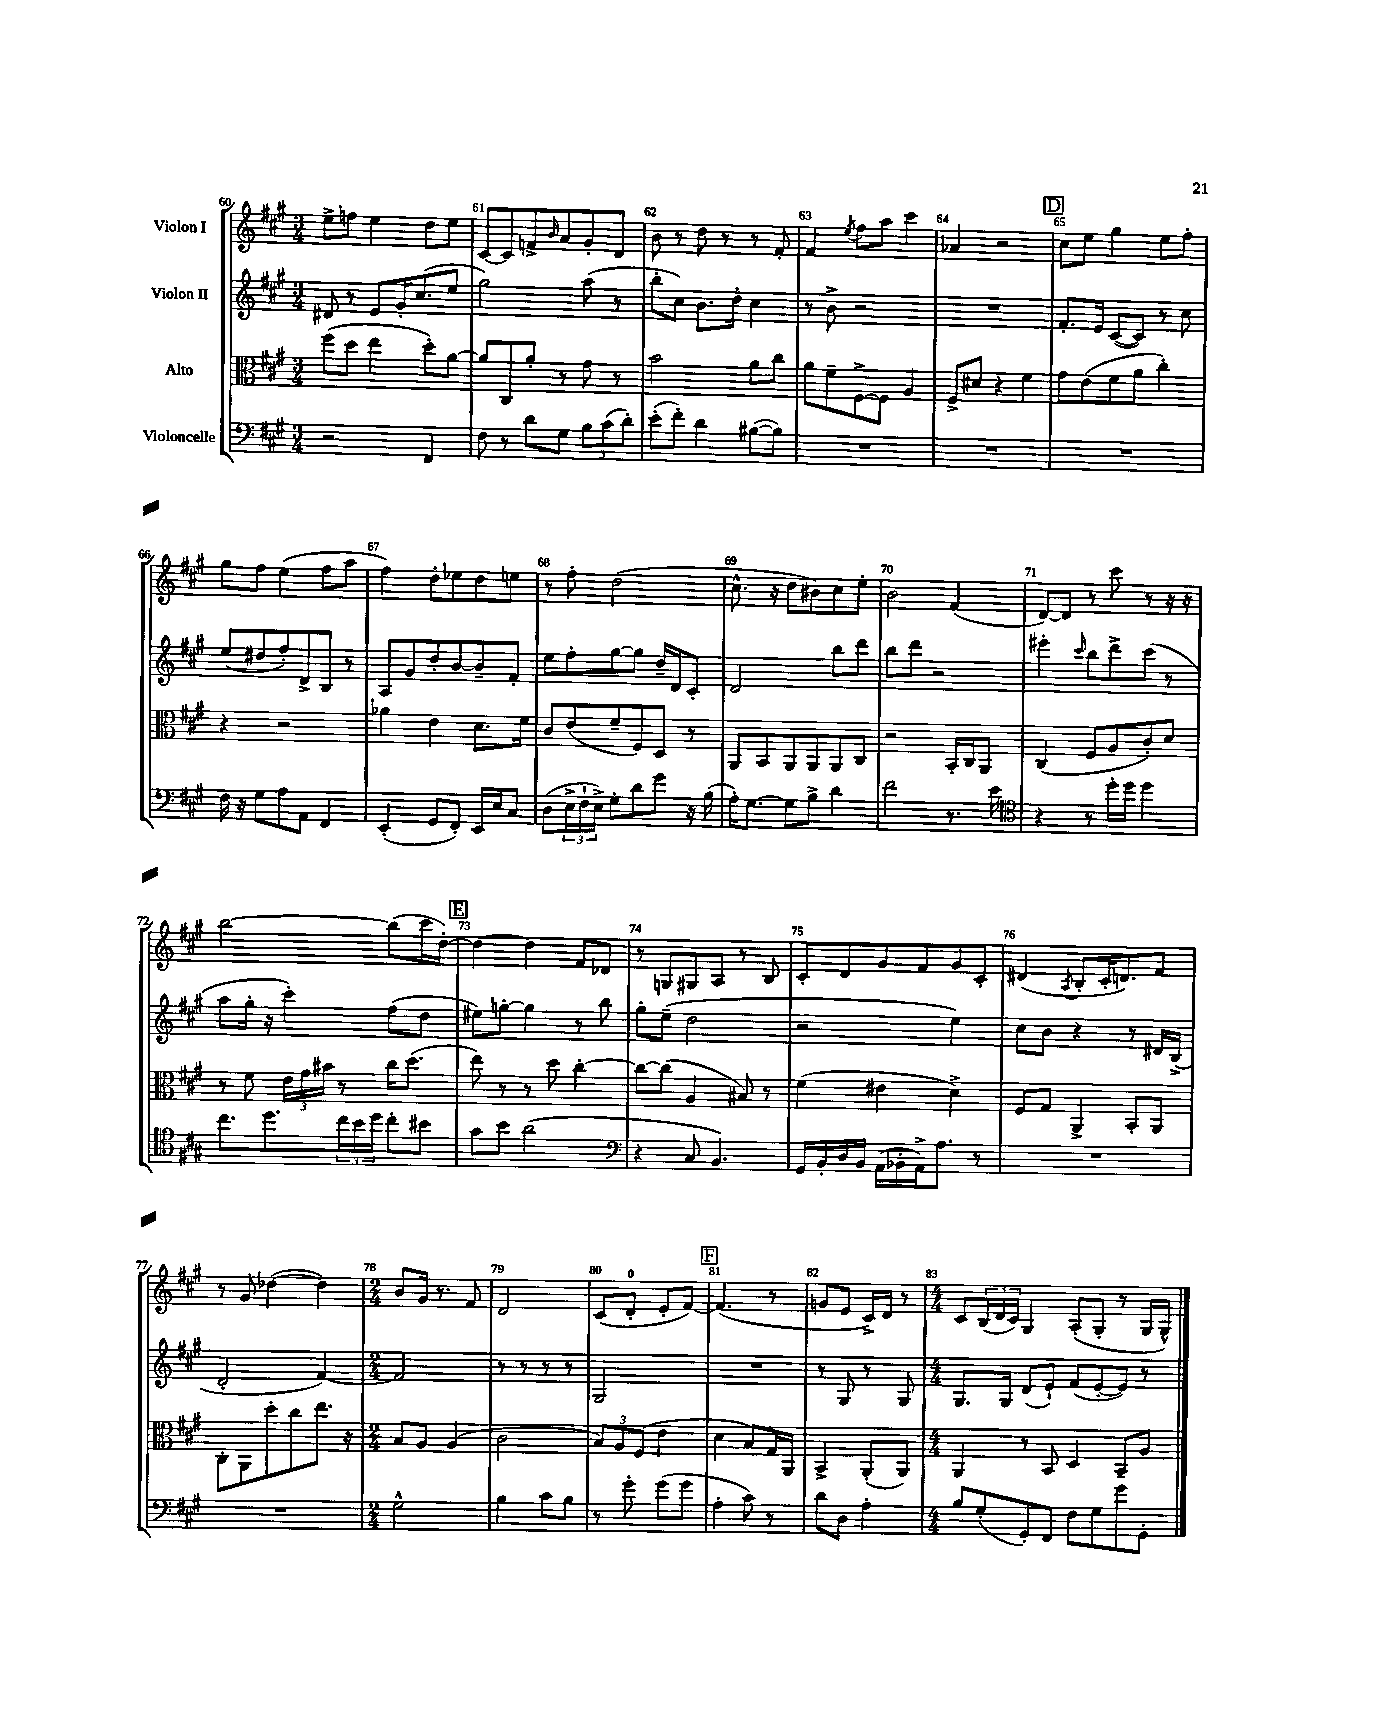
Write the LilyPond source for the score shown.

<<
\new StaffGroup <<
\new Staff = "s0" \with { instrumentName = "Violon I" } {
    \clef treble \key a \major \numericTimeSignature \time 3/4
    e''8-> f''8 e''4 d''8 e''8 |
    cis'8~ cis'8 f'8-> \grace { b'16 } a'8 gis'8-. d'8 |
    b'8 r8 d''8 r8 r8 fis'8-. |
    fis'4 \acciaccatura { e''8 } fis''8 a''8 cis'''4 |
    aes'4 r2 |
    \mark \markup { \box "D" } cis''8 e''8 gis''4 e''8 fis''8-. |
    gis''8 fis''8 e''4( fis''8 a''8 |
    fis''4) d''8-. ees''8 d''8 e''8 |
    r8 fis''8-. d''2( |
    cis''8.-^ r16 d''8 bis'8) cis''8 e''8-. |
    b'2 fis'4( |
    d'8~) d'8 r8 cis'''8 r8 r16 r16 |
    b''2~ b''8( cis'''16 d''16~-.) |
    \mark \markup { \box "E" } d''4~ d''4 fis'8 des'8 |
    r8 g8 gis8 a8 r8 b8 |
    cis'8-. d'8 gis'8 fis'8 gis'8 cis'8-. |
    dis'4( \acciaccatura { a8 } b8-. cis'16-. d'8.) fis'8 |
    r8 gis'8 des''4~( des''4) |
    \numericTimeSignature \time 2/4 b'8 gis'16 r8. fis'8 |
    d'2 |
    cis'8( d'8-0-. e'8-. fis'8~) |
    \mark \markup { \box "F" } fis'4.( r8 |
    g'8 e'8 cis'16->) d'16 r8 |
    \numericTimeSignature \time 4/4 cis'8 \tuplet 3/2 { b16( d'16 cis'16) } gis4 a8-.( gis8-. r8 gis16 gis16-^) \bar "|." |
}
\new Staff = "s1" \with { instrumentName = "Violon II" } {
    \clef treble \key a \major \numericTimeSignature \time 3/4
    dis'8 r8 e'8 gis'16-. cis''8.( e''8 |
    gis''2) a''8( r8 |
    b''8-. cis''8) b'8. d''16-. cis''4 |
    r8 b'8-> r2 |
    R2. |
    \mark \markup { \box "D" } fis'8.-. e'16 cis'8~( cis'8) r8 cis''8 |
    e''8( dis''8 fis''8-.) d'8-> b8 r8 |
    a8 gis'8 d''8-. b'8~ b'8-- fis'8-. |
    e''8 fis''8-. gis''8~ gis''8 d''16-- d'16 cis'8-. |
    d'2 b''8 d'''8 |
    b''8 d'''8 r2 |
    eis'''4-. \grace { cis'''16 } b''8 d'''8-> cis'''8( r8 |
    a''8 gis''16-. r16 cis'''4-.) fis''8( d''8 |
    \mark \markup { \box "E" } eis''8) g''8~-. g''4 r8 b''8 |
    gis''8-. e''8--( d''2 |
    r2 e''4) |
    cis''8 b'8 r4 r8 dis'16 b16->( |
    d'2-. fis'4~) |
    \numericTimeSignature \time 2/4 fis'2 |
    r8 r8 r8 r8 |
    gis2 |
    \mark \markup { \box "F" } R2 |
    r8 gis8 r8 gis8 |
    \numericTimeSignature \time 4/4 gis8. gis16 d'8( e'8-!) fis'8( e'8~-. e'8) r8 \bar "|." |
}
\new Staff = "s2" \with { instrumentName = "Alto" } {
    \clef alto \key a \major \numericTimeSignature \time 3/4
    fis''8( d''8 e''4 d''8-.) a'8~ |
    a'8 cis8 a'8-. r8 gis'8 r8 |
    b'2 a'8 cis''8 |
    a'8 fis'8-- fis8~-> fis8 a4 |
    fis8-> dis'8 r4 fis'4 |
    \mark \markup { \box "D" } gis'8 e'8( fis'8 a'8 cis''4-.) |
    r4 r2 |
    aes'4 e'4 d'8. fis'16 |
    cis'8 e'8( fis'8-- fis8) d8 r8 |
    a,8 b,8 a,8 a,8 a,8 cis8 |
    r2 b,16-. cis16 a,8 |
    cis4( fis8 a8 cis'8-.) d'8 |
    r8 fis'8 \tuplet 3/2 { e'16 gis'16 bis'16 } r8 cis''16 d''8.( |
    \mark \markup { \box "E" } e''8) r8 r8 d''8 cis''4~-. |
    cis''8~ cis''8( a4 bis8) r8 |
    fis'4( eis'4 d'4->) |
    fis8 gis8 a,4-> b,8-. a,8 |
    cis8-. a,8 d''8-. cis''8 e''8. r16 |
    \numericTimeSignature \time 2/4 b8 a8 a4( |
    cis'2 |
    \tuplet 3/2 { b8) a8 fis8( } e'4 |
    \mark \markup { \box "F" } d'4 b8) gis16 a,16 |
    b,4-> a,8-.( a,8) |
    \numericTimeSignature \time 4/4 a,4 r8 b,8 d4 b,8-- a8 \bar "|." |
}
\new Staff = "s3" \with { instrumentName = "Violoncelle" } {
    \clef bass \key a \major \numericTimeSignature \time 3/4
    r2 fis,4 |
    fis8 r8 d'8 gis8 \tuplet 3/2 { b8 cis'8( d'8-.) } |
    e'8-.( fis'8-.) d'4 bis8~( bis8) |
    R2. |
    R2. |
    \mark \markup { \box "D" } R2. |
    fis16 r16 gis8 a8 a,8 fis,4 |
    e,4-.( gis,8 fis,8-.) e,16 e16 cis8 |
    d8( \tuplet 3/2 { e16-> fis16-! e16->) } gis8-. d'8 gis'8 r16 b16( |
    a16-.) gis8.~ gis8 b8-> d'4 |
    fis'2 r8. e'16 |
    \clef tenor r4 r8 d''16-. d''16 d''4 |
    cis''8. d''8. \tuplet 3/2 { cis''16 b'16 d''16 } cis''8-. bis'8 |
    \mark \markup { \box "E" } gis'8 b'8 a'2( |
    \clef bass r4 cis8 b,4.) |
    gis,16 b,16-. d16 b,16 a,16( bes,16-. a,16->) a8. r8 |
    R2. |
    R2. |
    \numericTimeSignature \time 2/4 gis2-^ |
    b4 cis'8 b8 |
    r8 gis'8-. gis'8( gis'8 |
    \mark \markup { \box "F" } a4-. cis'8) r8 |
    d'8 d8 a4-. |
    \numericTimeSignature \time 4/4 b8 gis8-.( gis,8-.) fis,8 fis8 gis8 gis'8 gis,8-. \bar "|." |
}
>>
>>
\layout { \context { \Score currentBarNumber = #60 \override BarNumber.break-visibility = ##(#f #t #t) barNumberVisibility = #all-bar-numbers-visible } }
